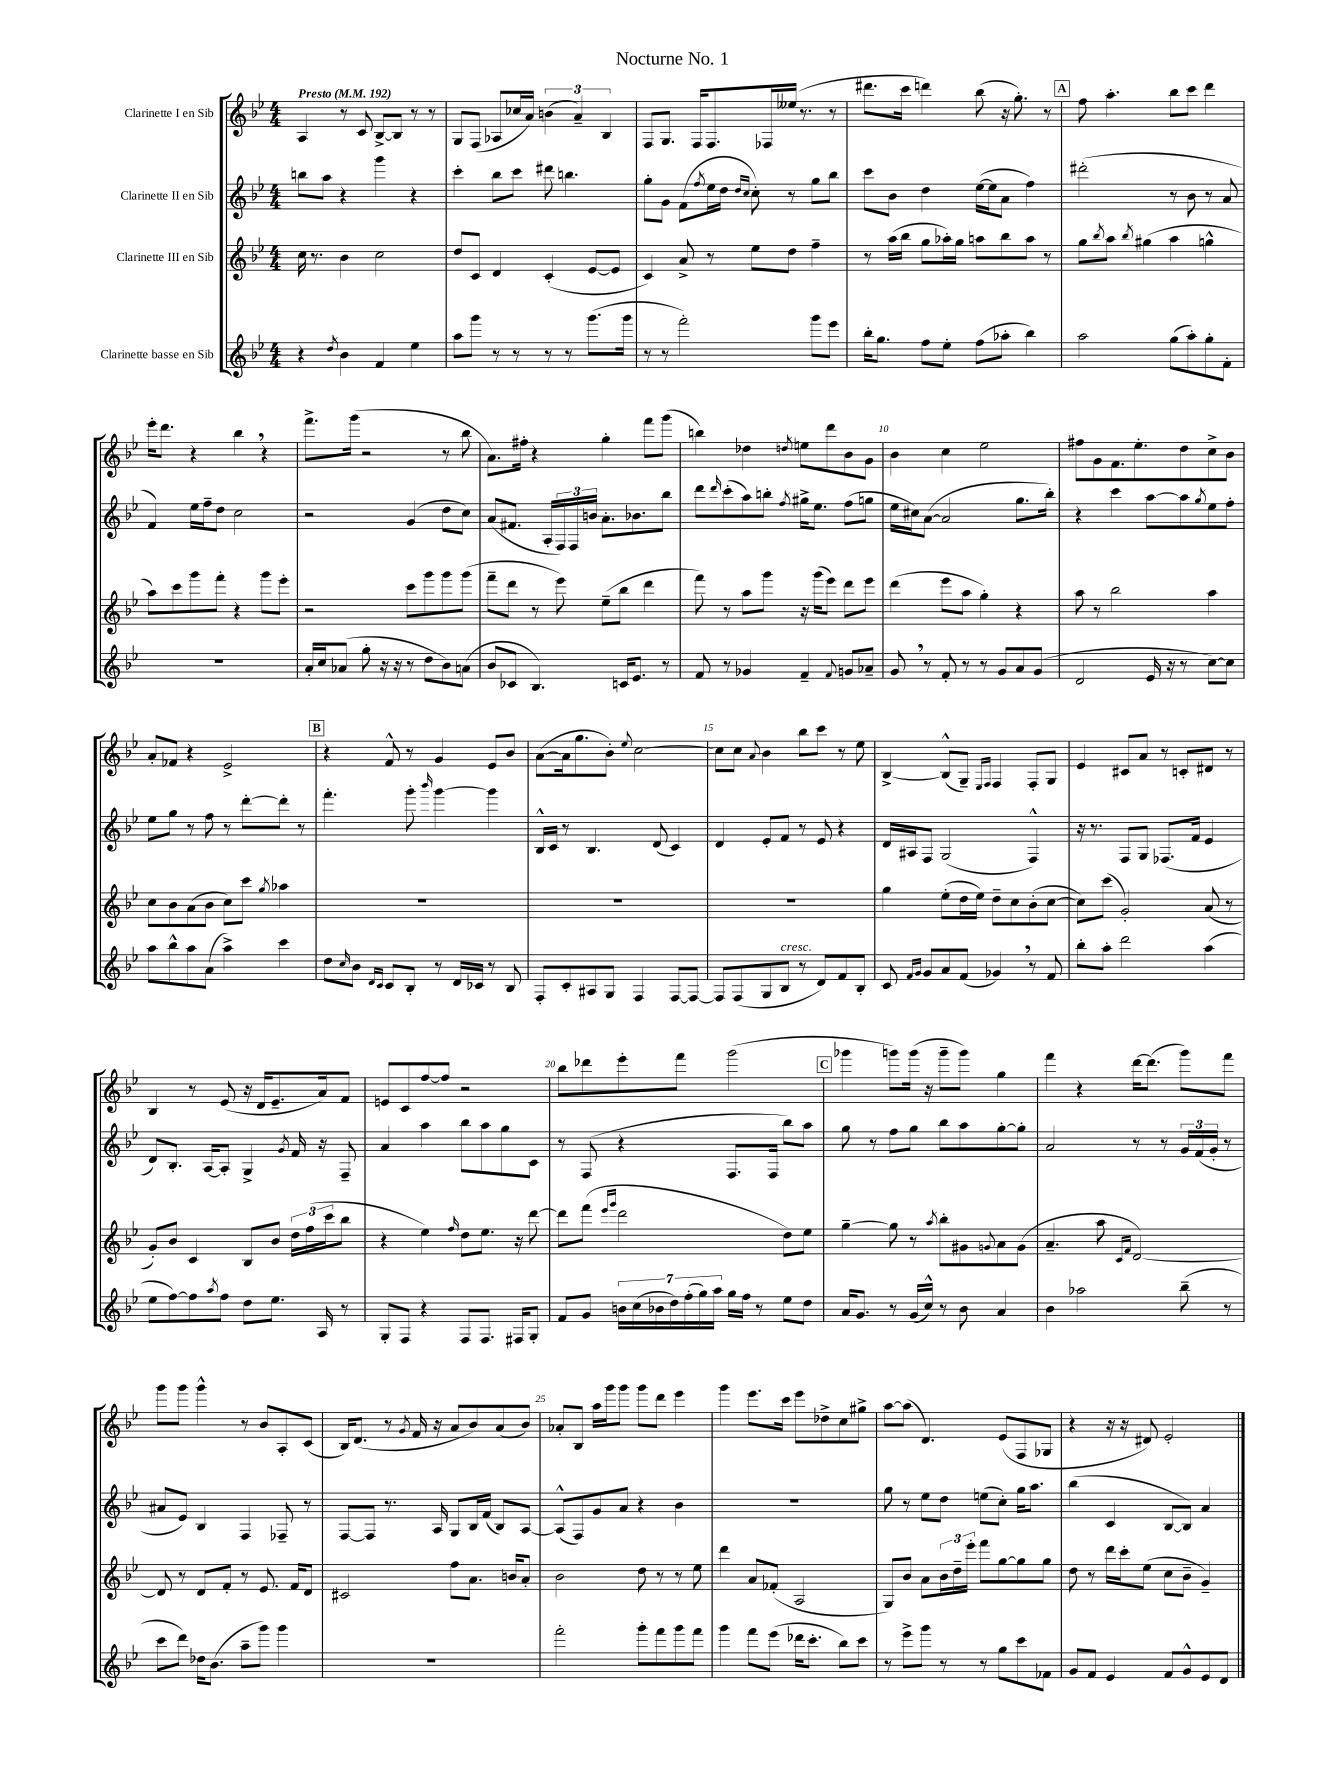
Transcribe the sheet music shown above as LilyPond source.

\header { title = "Nocturne No. 1" }
<<
\new StaffGroup <<
\new Staff = "s0" \with { instrumentName = "Clarinette I en Sib" } {
    \clef treble \key bes \major \numericTimeSignature \time 4/4 \tempo "Presto" 4 = 192
    a4 r8 c'8 bes8~-> bes8 r8 r8 |
    g8 f8( aes8 ces''16 a'16) \tuplet 3/2 { b'4( a'4--) bes4 } |
    f8 g8. f16 f8. fes16 eeses''16( r8. r8 |
    dis'''8. c'''16 d'''4) bes''8( r16 g''8.-.) r8 |
    \mark \markup { \box "A" } f''8 a''4.-. bes''8 c'''8 d'''4 |
    ees'''16-. d'''8. r4 bes''4 \breathe r4 |
    f'''8.-> g'''16( r2 r8 bes''8 |
    a'8.) fis''16-. r4 g''4-. f'''8 g'''8( |
    b''4) des''4 \acciaccatura { d''8 } e''8 d'''8 bes'8 g'8 |
    bes'4 c''4 ees''2 |
    fis''8 g'8 f'8. ees''8.-. d''8 c''8-> bes'8 |
    a'8-. fes'8 r4 ees'2-> |
    \mark \markup { \box "B" } r4 f'8-^ r8 g'4 ees'8 bes'8 |
    a'8~( a'16 g''8. bes'8-.) \appoggiatura { ees''8 } c''2~ |
    c''8 c''8 \appoggiatura { a'8 } bes'4 bes''8 c'''8 r8 ees''8 |
    bes4~-> bes8-^( g8--) \grace { ees16 f16 } f4 f8-. g8 |
    ees'4 cis'8 a'8 r8 c'8-. dis'8 r8 |
    bes4 r8 ees'8( r16 d'16 ees'8.-- a'16) f'8 |
    e'8 c'8 f''8~ f''8 r2 |
    bes''8 des'''8 ees'''8-. f'''8 g'''2( |
    \mark \markup { \box "C" } ges'''4 g'''8) g'''16( r16 g'''8-- g'''8) g''4 |
    f'''4 r4 d'''16~ d'''8.( g'''8) f'''8 |
    g'''8 g'''8 g'''4-^ r8 bes'8 a8-. c'8( |
    bes16) d'8.( r8 \acciaccatura { g'8 } f'16 r16 a'8 bes'8) a'8( bes'8) |
    aes'8-. bes8 a''16 g'''16 g'''8 g'''8 d'''8 ees'''4 |
    g'''4 ees'''8. c'''16 ees'''8 des''8-> c''8 gis''8-> |
    a''8~ a''8( d'4.) ees'8( f8 ges8 |
    r4 r16 r16 dis'8) ees'2-. \bar "|." |
}
\new Staff = "s1" \with { instrumentName = "Clarinette II en Sib" } {
    \clef treble \key bes \major \numericTimeSignature \time 4/4
    b''8 a''8 r4 g'''4 r4 |
    c'''4-. bes''8 c'''8 dis'''8 b''4. |
    g''8-. g'8 f'8( \acciaccatura { f''8 } ees''16 d''16 \grace { d''16 c''16 } c''8-.) r8 g''8 bes''8 |
    c'''8 bes'8 d''4 ees''16~( ees''16 a'8 f''4) |
    \mark \markup { \box "A" } dis'''2-.( r8 bes'8 r8 a'8 |
    f'4) ees''16 f''16-- d''8 c''2 |
    r2 g'4( d''8 c''8) |
    a'8( fis'8. a16-. \tuplet 3/2 { f16) f16 b'16 } a'8.-. bes'8. bes''8 |
    d'''8 \grace { d'''16 } c'''8-.( a''8) b''8-. \acciaccatura { f''8 } gis''16-> ees''8. f''8( g''8 |
    ees''16 cis''16) a'8~( a'2 g''8. bes''16-.) |
    r4 c'''4 a''8~ a''8 \acciaccatura { g''8 } ees''8 f''8-. |
    ees''8 g''8 r8 f''8 r8 d'''8~-. d'''8-. r8 |
    \mark \markup { \box "B" } f'''4.-. g'''8-. \grace { bes'''16 } g'''4~ g'''4 |
    bes16-^ c'16 r8 bes4. d'8( c'4) |
    d'4 ees'8-. f'8 r8 ees'8 r4 |
    d'16 ais16 f8 g2( f4-^) |
    r16 r8. f8 g8 fes8.( f'16 ees'4 |
    d'8) bes8.-. a16~ a8-. g4-> \acciaccatura { g'8 } f'16 r16 f8-- |
    a'4 a''4 bes''8 a''8 g''8 c'8 |
    r8 f8( r4 f8. f16 bes''8) a''8 |
    \mark \markup { \box "C" } g''8 r8 f''8 g''8 bes''8 a''8 g''8~-. g''8-. |
    a'2 r8 r8 \tuplet 3/2 { g'16 f'16( g'16-. } r8 |
    ais'8 ees'8) bes4 f4 fes8-- r8 |
    f8~ f8 r8. a16 g8 bes16 f'16( bes8) a8~ |
    a8-^( f8) g'8 a'8 r4 bes'4 |
    R1 |
    g''8 r8 ees''8 d''8 e''8( c''8-.) g''16 a''8. |
    bes''4( c'4 bes8~ bes8) a'4 \bar "|." |
}
\new Staff = "s2" \with { instrumentName = "Clarinette III en Sib" } {
    \clef treble \key bes \major \numericTimeSignature \time 4/4
    c''16 r8. bes'4 c''2 |
    d''8 c'8 d'4 c'4-.( ees'8~ ees'8 |
    c'4) a'8-> r8 ees''8 d''8 f''4-- |
    r8 a''16( bes''16 g''8 aes''16-.) g''16 a''8 bes''8 a''8 r8 |
    \mark \markup { \box "A" } g''8 \acciaccatura { bes''8 } a''8 \acciaccatura { bes''8 } gis''4( a''4 g''4-^ |
    a''8) c'''8 g'''8 f'''8-. r4 g'''8 ees'''8-. |
    r2 c'''8 g'''8 g'''8 g'''8( |
    f'''8-- d'''8 r8 ees'''8) ees''8--( bes''8 d'''4 |
    f'''8) r8 a''8 g'''8 r16 g'''16( ees'''8) d'''8 ees'''8 |
    d'''4( ees'''8 a''8 g''4-.) r4 |
    a''8 r8 bes''2 a''4 |
    c''8 bes'8 a'8( bes'8 c''8) c'''8 \acciaccatura { g''8 } aes''4 |
    \mark \markup { \box "B" } R1 |
    R1 |
    R1 |
    g''4 ees''8-.( d''16 ees''16) d''8-- c''8 bes'8-.( c''8~ |
    c''8) c'''8( g'2-.) a'8( r8 |
    g'8-.) bes'8 c'4 bes8 bes'8 \tuplet 3/2 { d''16 f''16( c'''16 } bes''8 |
    r4 ees''4) \grace { f''16 } d''8 ees''8. r16 d'''8~ |
    d'''8 f'''8( \grace { ees'''16 g'''16 } d'''2 d''8) ees''8 |
    \mark \markup { \box "C" } g''4~-- g''8 r8 \acciaccatura { a''8 } bes''8-. gis'8 \appoggiatura { g'8 } a'8 g'8( |
    a'4.-- a''8 \grace { c'16 f'16 } d'2~) |
    d'8 r8 d'8 f'8-. r8 ees'8. f'16 d'8 |
    cis'2 f''8 a'8. b'16 a'8-. |
    bes'2 d''8 r8 r8 ees''8 |
    d'''4 a'8 fes'8-.( a2 |
    g8) bes'8 a'8 \tuplet 3/2 { bes'16 d''16-- ees'''16-. } f'''8 g''8~ g''8 g''8 |
    d''8 r8 d'''16 c'''16-. ees''8( c''8 bes'8-- g'4--) \bar "|." |
}
\new Staff = "s3" \with { instrumentName = "Clarinette basse en Sib" } {
    \clef treble \key bes \major \numericTimeSignature \time 4/4
    r4 \acciaccatura { d''8 } bes'4 f'4 ees''4 |
    a''8 g'''8 r8 r8 r8 r8 g'''8.( g'''16 |
    r8 r8 f'''2-.) g'''8 ees'''8 |
    bes''16-. g''8. f''8 ees''8-. f''8( aes''8-. bes''4) |
    \mark \markup { \box "A" } a''2 g''8( a''8-.) g''8-. f'8-. |
    R1 |
    a'16-. c''16 aes'8( g''8-. r16 r16 r8 d''8 bes'8) a'8( |
    bes'8 ces'8 bes4.) c'16 ees'8. r8 |
    f'8 r8 ges'4 f'4-- \appoggiatura { f'8 } g'8 aes'8-- |
    g'8 \breathe r8 f'8-. r8 r8 g'8 a'8 g'8( |
    d'2 ees'16 r16 r8 c''8~) c''8 |
    a''8 bes''8-^ a''8 a'8( a''4->) c'''4 |
    \mark \markup { \box "B" } d''8 \grace { c''16 } bes'8 \grace { d'16 c'16 } c'8 bes8-. r8 d'16 ces'16 r8 bes8 |
    f8-. c'8-. ais8 g8 f4 f8~ f8~ |
    f8 f8( g8 bes8^\markup { \italic "cresc." } r8 d'8) f'8 bes8-. |
    c'8 \grace { f'16 g'16 } g'8 a'8 f'8( ges'4) \breathe r8 f'8 |
    bes''8-. a''8-. d'''2 a''4( |
    ees''8 f''8~) f''8 \acciaccatura { a''8 } f''8 d''8 ees''8. a16 r8 |
    g8-. f8 r4 f8 f8. fis16 g8-. |
    f'8 g'8 \tuplet 7/4 { b'16 c''16( bes'16 d''16) f''16-.( g''16) a''16 } g''16 f''16 r8 ees''8 d''8 |
    \mark \markup { \box "C" } a'16 g'8. r8 g'16( c''16-^) r8 bes'8 a'4 |
    bes'4 aes''2 bes''8--( r8 |
    c'''8 d'''8) des''16 bes'8.( a''8-- g'''8) g'''4 |
    R1 |
    f'''2-. g'''8-. f'''8 g'''8 f'''8 |
    g'''4 f'''8 ees'''8( des'''16 c'''8.-. bes''8) c'''8 |
    r8 ees'''8-> g'''8 r8 r8 g''8 c'''8 fes'8 |
    g'8 f'8 ees'4 f'8 g'8-^ ees'8 d'8 \bar "|." |
}
>>
>>
\layout { \context { \Score \override BarNumber.break-visibility = ##(#f #t #t) barNumberVisibility = #(every-nth-bar-number-visible 5) } }
